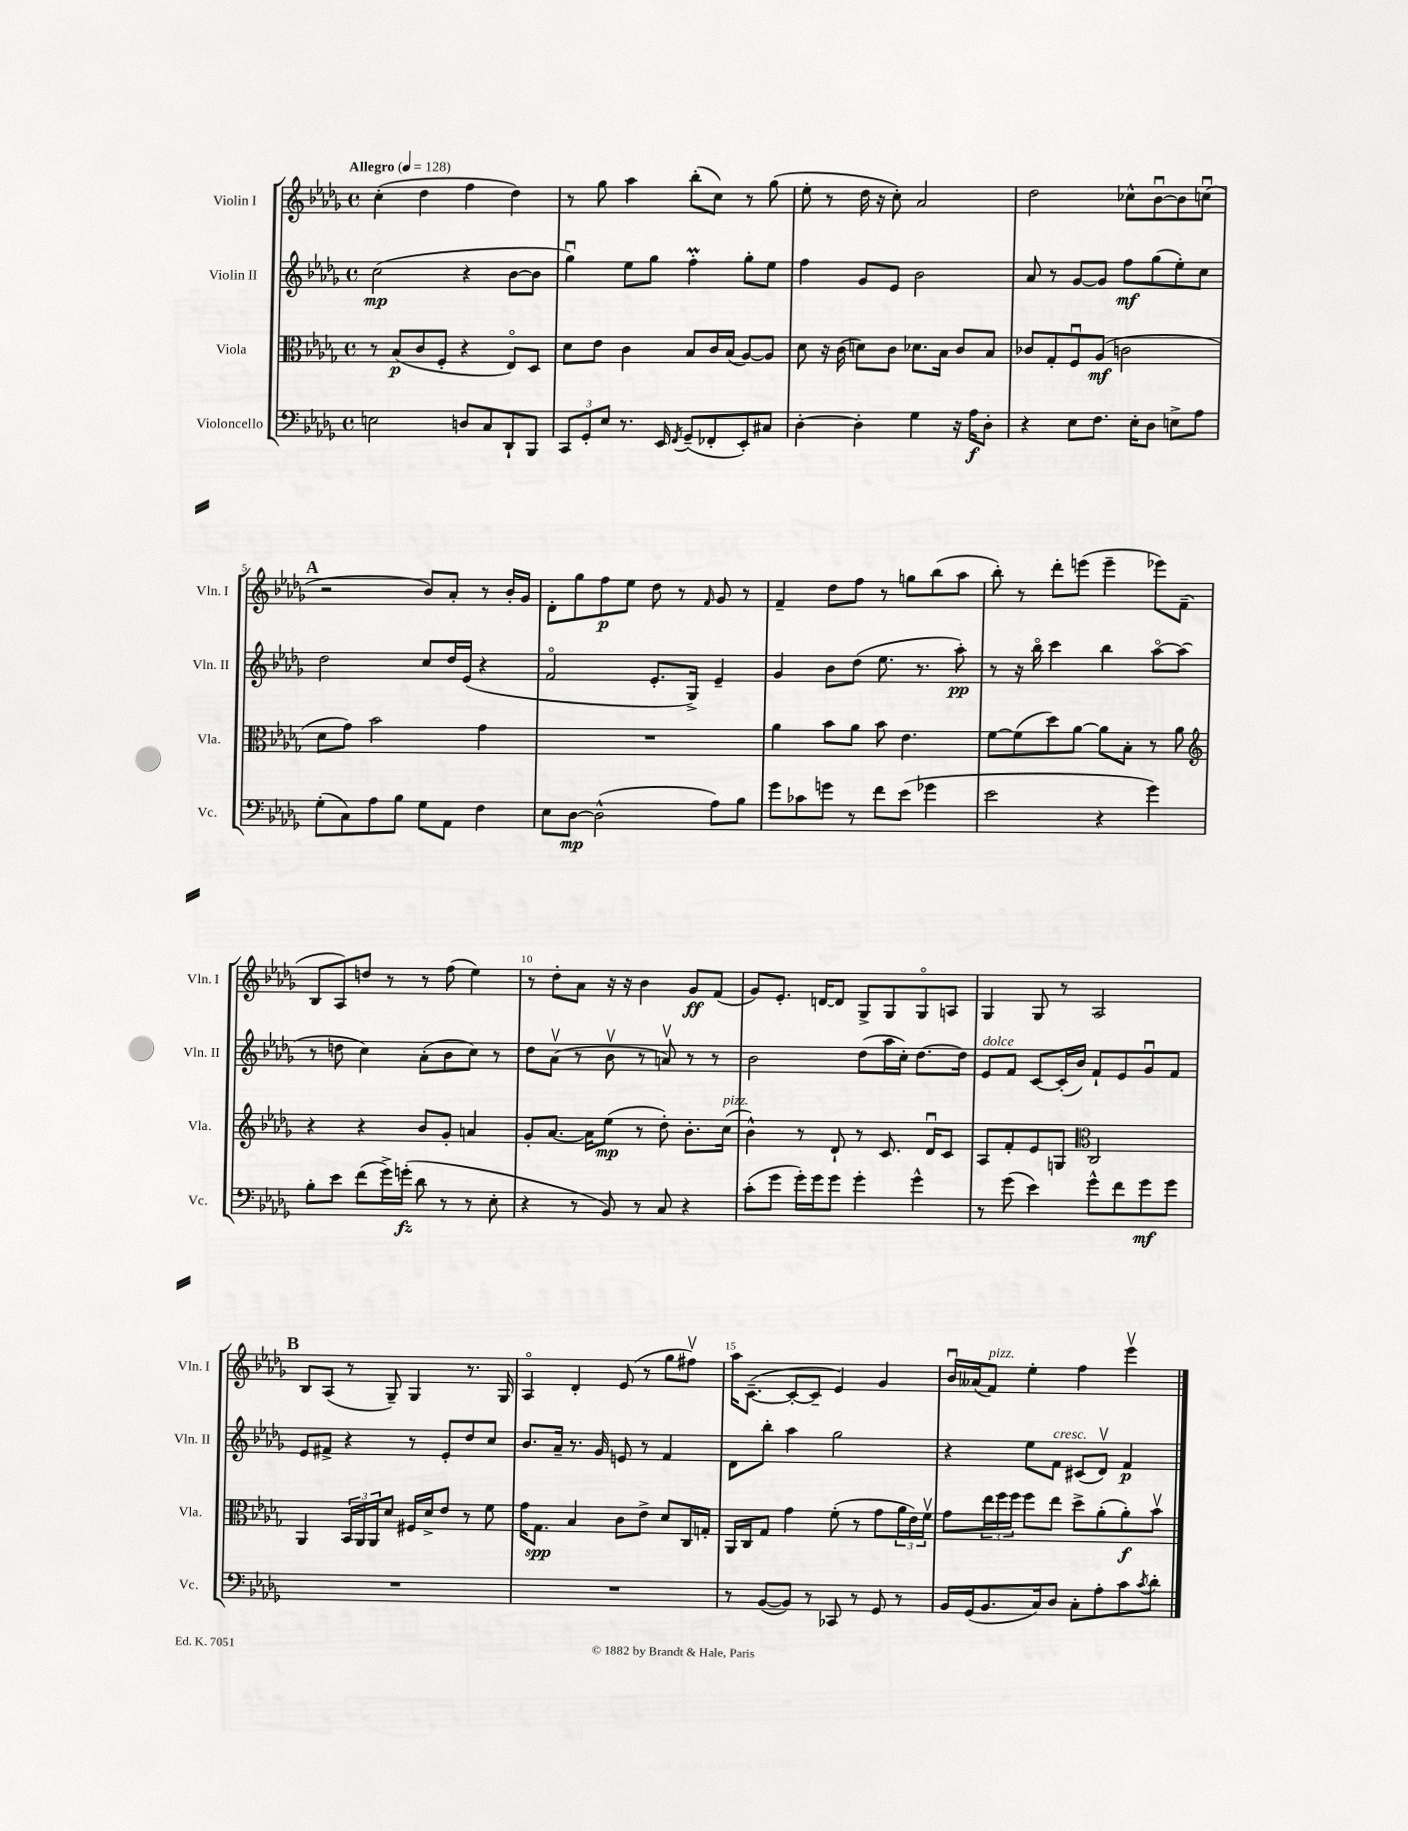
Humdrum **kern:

**kern	**kern	**kern	**kern
*staff4	*staff3	*staff2	*staff1
*clefF4	*clefC3	*clefG2	*clefG2
*k[b-e-a-d-g-]	*k[b-e-a-d-g-]	*k[b-e-a-d-g-]	*k[b-e-a-d-g-]
*M4/4	*M4/4	*M4/4	*M4/4
*met(c)	*met(c)	*met(c)	*met(c)
*MM128	*MM128	*MM128	*MM128
2E\	8r	(2cc\	(4cc'\
.	(8B-/L	.	.
.	8c/	.	4dd-\
.	8F'/J	.	.
8D/L	4r	4r	4ff\
8C/	.	.	.
8DD-`/	8E-o/L)	[8b-\L	4dd-\)
8BBB-/J	8D-/J	8b-\]J	.
=	=	=	=
12CC/L	8d-\L	4gg-u\)	8r
12GG-'/	.	.	.
.	8e-\J	.	8gg-\
12E-/J	.	.	.
8.r	4c\	8ee-\L	4aa-\
.	.	8gg-\J	.
16EE-/	.	.	.
8qFF/	.	.	.
(8GG-~/L	8B-/L	4ff'\	(8bb-'\L
8FF-'/	16c/L	.	8cc\J)
.	(16B-/JJ	.	.
8EE-'/)	[8A-/L)	8gg-'\L	8r
8C#/J	8A-/]J	8ee-\J	(8gg-\
=	=	=	=
[4D-'\	8d-\	4ff\	8ee-'\
.	16r	.	8r
.	(16c\	.	.
4D-'\]	8d\L)	8g-/L	16dd-\
.	.	.	16r
.	8c\J	8e-/J	8cc'\)
4G-\	8.d-\L	2b-\	2a-/
.	16B-\Jk	.	.
16r	8c/L	.	.
16A-\LK	.	.	.
8D-'\J	8B-/J	.	.
=	=	=	=
4r	8c-/L	8a-/	2dd-\
.	8G-'/	8r	.
8E-\L	8Fu/	[8g-/L	.
8.F\J	(8A-/J	8g-/]J	.
.	2c\	8ff\L	8cc-^^\L
16E-'\LK	.	.	.
8D-\J	.	(8gg-\	[8b-u\
8E^\L	.	8ee-'\)	8b-\]
8A-\J	.	8cc\J	(8ccu\J
=	=	=	=
(8G-'\L	8d-\L	2dd-\	2r
8C\)	8g-\J)	.	.
8A-\	2b-\	.	.
8B-\J	.	.	.
8G-\L	.	8cc/L	8b-/L)
8AA-\J	.	16dd-/L	8a-'/J
.	.	(16e-/JJ	.
4F\	4g-\	4r	8r
.	.	.	16b-'/LL
.	.	.	16g-/JJ
=	=	=	=
8E-\L	1r	2fo/	8d-'\L
[8D-\J	.	.	8gg-\
(2D-^^\]	.	.	8ff\
.	.	.	8ee-\J
.	.	8.e-'/L	8dd-\
.	.	.	8r
.	.	16G-^/Jk)	.
.	.	.	16qqf/
8A-\L)	.	4e-~/	8g-/
8B-\J	.	.	8r
=	=	=	=
8g-\L	4a-\	4g-/	4f~/
8c-\	.	.	.
8g\J	8b-\L	8b-\L	8dd-\L
8r	8a-\J	(8dd-\J	8ff\J
8f\L	8b-\	8.ee-\	8r
(8e-\J	4.e-\	.	8gg\L
.	.	8.r	.
4g-\	.	.	(8bb-\
.	.	8aa-'\)	8aa-\J
=	=	=	=
2e-\	[8f\L	8r	8bb-'\)
.	(8f\]	16r	8r
.	.	16bb-o\	.
.	8dd-\)	4ccc\	8ddd-'\L
.	[8a-\J	.	(8eee\J
4r	8a-\]L	4bb-\	4eee~\
.	8B-'\J	.	.
4g-\)	8r	[8aa-o\L	8eee-\L)
.	8a-\	(8aa-\]J	(8f~\J
=	=	=	=
*	*clefG2	*	*
8B-'\L	4r	8r	8B-/L
8e-\J	.	8dd\	8A-/)
(8f\L	4r	4cc\)	8dd/J
16g-^\L)	.	.	8r
(16g'\JJ	.	.	.
8d-\	8b-/L	(8a-'\L	8r
8r	8g-'/J	8b-\	(8ff\
8r	4a/	8cc\J)	4ee-\)
8E-'\	.	8r	.
=	=	=	=
4r	8g-'/L	8dd-\L	8r
.	[8.a-/J	(8a-v\J	8dd-'\L
8r	.	8r	8a-\J
.	16a-\]LK	.	.
8BB-/)	(8ee-\J	8b-v\	16r
.	.	.	16r
8r	8r	8r	4b-\
8C/	8dd-'\)	8av/)	.
4r	8.b-'\L	8r	8g-/L
.	.	8r	(8f/J
.	(16cc\Jk	.	.
=	=	=	=
(8c'\L	4b-^^\)	2b-\	8g-/L)
8g-\J	.	.	8.e-'/J
16g-'\LL)	8r	.	.
16g-\J	.	.	[16d/LK
8g-\J	8d-`/	.	8d/]J
4g-'\	8r	(8dd-\L	8G-^/L
.	8.c/	16aa-\L	8G-/
.	.	16cc'\JJ)	.
4g-^^\	.	[8.dd-\L	8G-o/
.	16d-u/LK	.	.
.	8c/J	.	8A/J
.	.	16dd-\]Jk	.
=	=	=	=
8r	8A-/L	8e-/L	4G-/
(8g-\	8f'/	8f/J	.
4e-\)	8e-/	[8c/L	8G-/
.	8G/J	(16c'/]L	8r
.	.	16b-/JJ)	.
*	*clefC3	*	*
8g-^^\L	2C/	8f`/L	2A-/
8f\	.	8e-/	.
8g-\	.	8g-u/	.
8g-\J	.	8f/J	.
=	=	=	=
1r	4AA-/	8e-/L	8B-/L
.	.	8f#^/J	(8A-/J
.	24BB-/LL	4r	8r
.	24AA-/	.	.
.	24AA-/J	.	.
.	8d-/J	.	8G-~/)
.	16F#/LL	8r	4G-/
.	16d-^/J	.	.
.	8e-/J	8e-'/L	.
.	8r	8dd-/	8.r
.	8f\	8cc/J	.
.	.	.	16G-/
=	=	=	=
1r	16g-\LK	8.b-/L	4A-o/
.	8.G-\J	.	.
.	.	16a-~/Jk	.
.	4B-/	8.r	4d-'/
.	.	16g-/	.
.	8c\L	8e/	(8e-/
.	8e-^\J	8r	8r
.	8d-/L	4f/	8gg-\L
.	16C/L	.	8ff#v\J)
.	16G'/JJ	.	.
=	=	=	=
8r	16AA-/LL	8d-\L	16aa-\LK
.	16C/J	.	([8.c~\J
([8BB-/L	8G-/J	8bb-'\J	.
8BB-/]J)	4g-\	4aa-\	8c'/_L
8r	.	.	8c~/]J
8CC-/	(8f'\	2gg-\	4e-/)
8r	8r	.	.
8GG-/	8g-\L	.	4g-/
8r	24a-\L	.	.
.	24e-\)	.	.
.	24fv\JJ	.	.
=	=	=	=
16BB-/LL	8g-\L	4r	16b-u/LL
(16GG-/J	.	.	(16a--/J
8.BB-/	24ee-\L	.	8f/J)
.	24ff\	.	.
.	24ff\JJ	.	.
.	8ff\L	8ee-\L	4ee-'\
16C/k)	.	.	.
8D-/J	8ee-\J	8f\J	.
8C'\L	8dd-^\L	(8c#/L	4ff\
8A-'\	(8a-'\	8d-v/J)	.
8c\	8a-'\)	4f/	4eee-v\
8qc/	.	.	.
8d-'\J	8b-v\J	.	.
==	==	==	==
*-	*-	*-	*-
